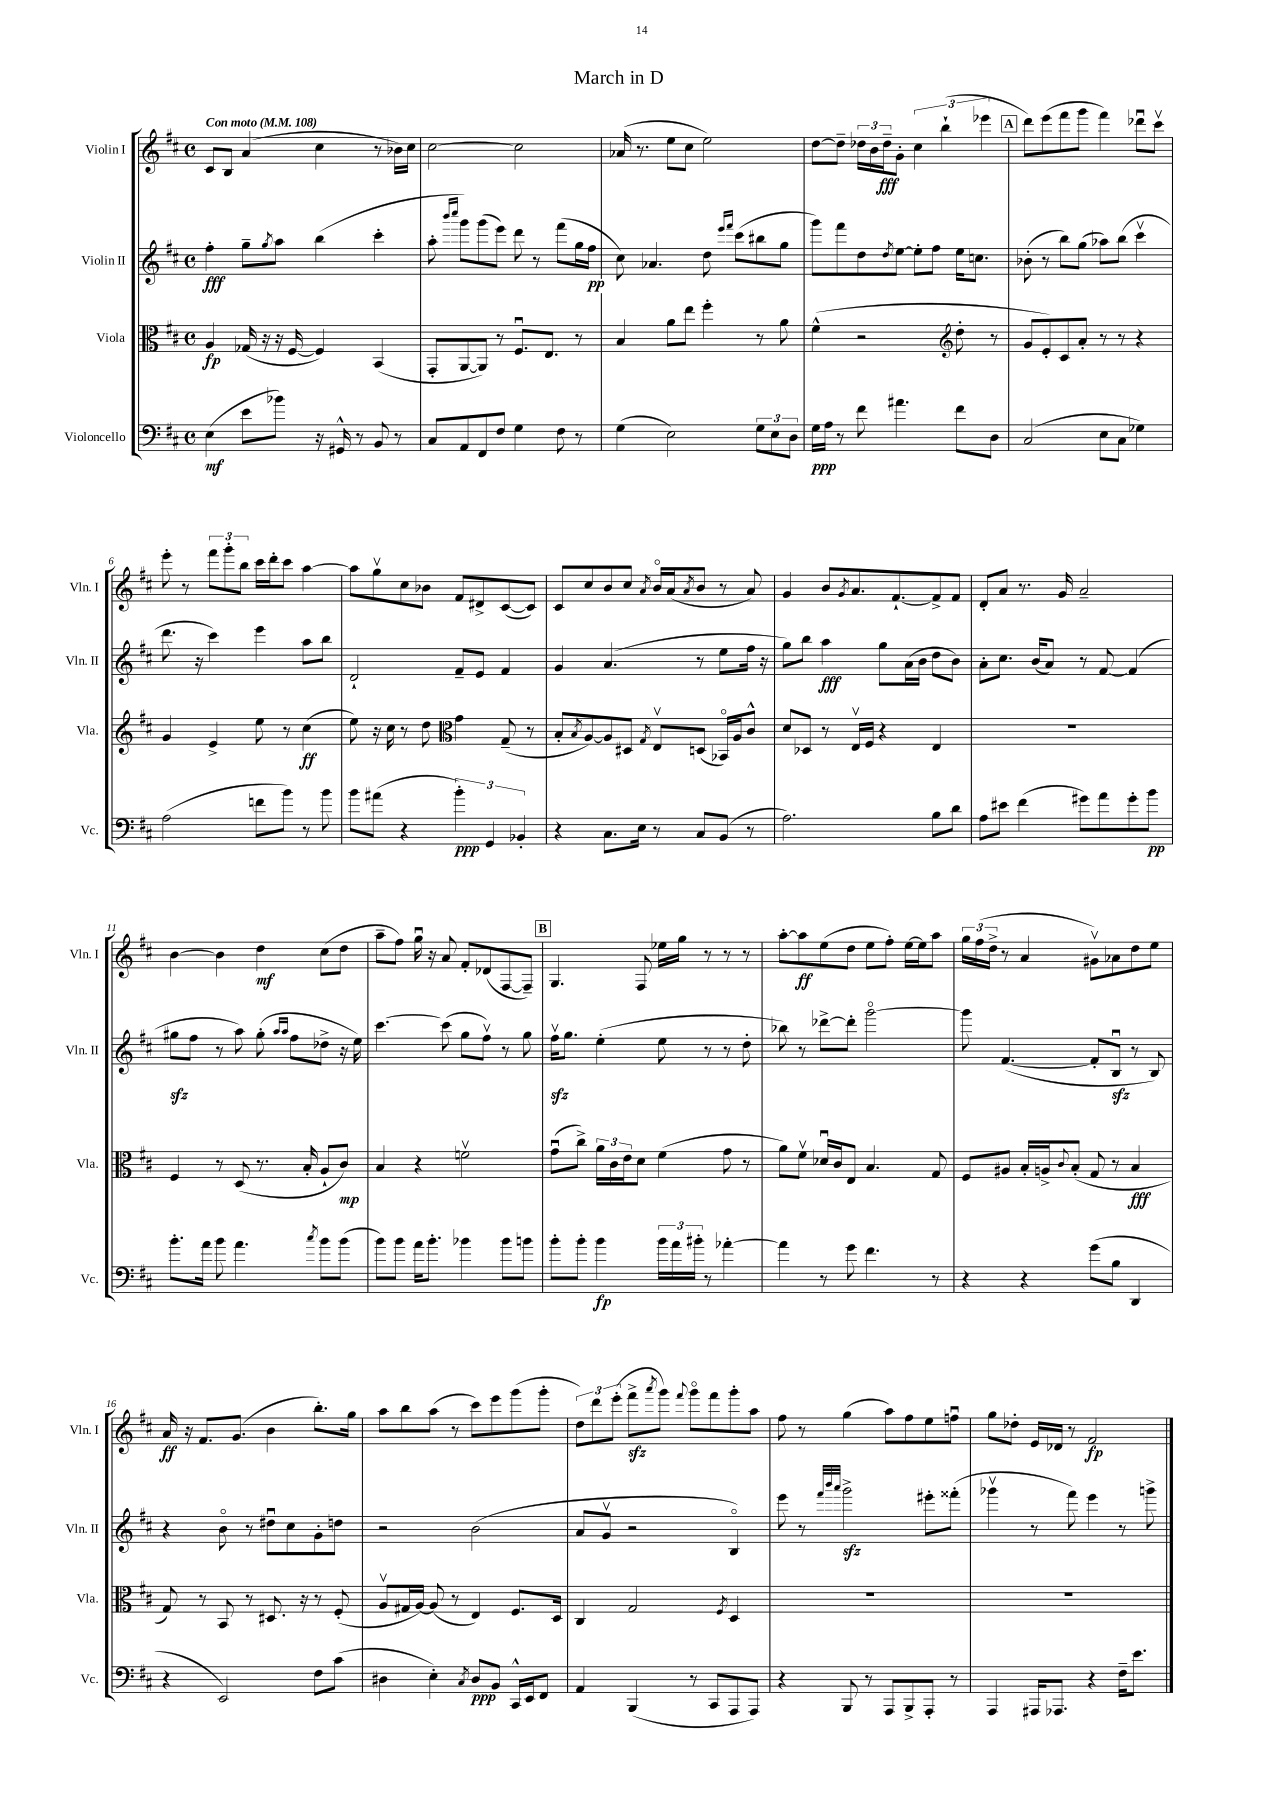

**kern	**kern	**kern	**kern
*staff4	*staff3	*staff2	*staff1
*clefF4	*clefC3	*clefG2	*clefG2
*k[f#c#]	*k[f#c#]	*k[f#c#]	*k[f#c#]
*M4/4	*M4/4	*M4/4	*M4/4
*met(c)	*met(c)	*met(c)	*met(c)
*MM108	*MM108	*MM108	*MM108
(4E	4A	4ff#'	8c#
.	.	.	8B
8e	(16G-	8gg~	(4a
.	16r	.	.
.	.	8qgg	.
8b-)	16r	8aa	.
.	[16F#	.	.
16r	4F#])	(4bb	4cc#
16GG#^^	.	.	.
8r	.	.	.
8BB	(4BB	4ccc#'	8r
8r	.	.	16b-)
.	.	.	16cc#
=	=	=	=
8C#	8GG'	8aa'	[2cc#
.	.	16qqbbb	.
.	.	16qqcccc#	.
8AA	[8AA	8ggg)	.
8FF#	8AA])	(8ggg	.
8F#	8r	8eee)	.
4G	8.F#u	8ddd	2cc#]
.	.	8r	.
.	8.E	.	.
8F#	.	(8fff#	.
8r	8r	16gg	.
.	.	16ff#	.
=	=	=	=
(4G	4B	8cc#)	(16a-
.	.	.	8.r
.	.	4.a-	.
2E)	8a	.	8ee
.	8ee	.	8cc#
.	4ff#'	8dd	2ee)
.	.	16qqeee	.
.	.	16qqfff#	.
.	.	(8ccc#	.
12G	8r	8bb#	.
12E	.	.	.
.	8a	8gg	.
12D	.	.	.
=	=	=	=
16G	(4f#^^	8ggg)	[8dd
16A	.	.	.
8r	.	8fff#	8dd~]
8f#	2r	8dd	24dd-
.	.	.	24b
.	.	.	24dd-~
.	.	8qdd	.
4.a#	.	[8ee	8g'
.	.	8ee']	6cc#
.	.	8ff#	.
.	.	.	(6bb`
*	*clefG2	*	*
8f#	8dd'	16ee	.
.	.	8.cc	.
.	.	.	6eee-
8D	8r	.	.
=	=	=	=
(2C#	8g	(8b-'	8ddd)
.	8e')	8r	(8eee
.	8c#	8bb)	8fff#
.	8a'	(8gg	8ggg
8E	8r	8aa-)	4fff#)
8C#	8r	(8bb	.
4G-)	4r	4ccc#v	8ddd-u
.	.	.	8ccc#v
=	=	=	=
(2A	4g	8.ddd	8eee'
.	.	.	8r
.	.	16r	.
.	4e^	4ccc#)	12fff#
.	.	.	12ggg'
.	.	.	12bb
8f	8ee	4eee	16ccc#
.	.	.	16ddd'
8b)	8r	.	8ccc#
8r	(4cc#	8aa	[4aa
8b	.	8bb	.
=	=	=	=
8b	8ee)	2d`	8aa]
(8a#	16r	.	8ggv
.	16cc#	.	.
4r	8r	.	8cc#
.	8dd	.	8b-
*	*clefC3	*	*
6b')	4g	8f#~	8f#
.	.	8e	8d#^
6GG	.	.	.
.	(8G~	4f#	([8c#
6BB-'	.	.	.
.	8r	.	8c#])
=	=	=	=
4r	8B'	4g	8c#
.	8qB	.	.
.	[8A)	.	8cc#
8.C#	8A]	(4.a	8b
.	8D#	.	8cc#
16E	.	.	.
.	8qG	.	8qa
8r	8Ev	.	16bo
.	.	.	(16a
.	.	.	8qa
8C#	(8D	8r	8b
(8BB	16BB-o)	8ee	8r
.	16A	.	.
8r	8c#^^	16ff#	8a)
.	.	16r	.
=	=	=	=
2.A)	8d	8gg)	4g
.	8D-	8bb	.
.	8r	4aa	8b
.	.	.	8qg
.	16Ev	.	8.a
.	16F#	.	.
.	4r	8gg	.
.	.	.	[8.f#`
.	.	(16a	.
.	.	16b	.
8B	4E	8dd	8f#^]
8d	.	8b)	8f#
=	=	=	=
8A	1r	8a'	8d'
8e#	.	8.cc#	8a
(4f#	.	.	8.r
.	.	(16b	.
.	.	8a)	.
.	.	.	16g
8g#)	.	8r	2a~
8a	.	[8f#	.
8g#'	.	(4f#]	.
8b	.	.	.
=	=	=	=
8.b'	4F#	8gg#	[4b
.	.	8ff#	.
16a	.	.	.
8b	8r	8r	4b]
4.a	(8D	8aa)	.
.	8.r	(8gg#'	4dd
.	.	16qqaa	.
.	.	16qqaa	.
.	.	8ff#	.
.	16B'	.	.
8qcc#	.	.	.
8b	8A`	8dd-^	(8cc#
(8b	8c#)	16r	8dd
.	.	16ee)	.
=	=	=	=
8b)	4B	[4.ccc#	8aa~
8b	.	.	8ff#)
16a	4r	.	16ggu
8.b'	.	.	16r
.	.	(8ccc#]	8a
4b-	2fv	8gg	8f#'
.	.	8ff#v)	(8d-
8b-	.	8r	[8F#
8b	.	8gg	8F#~])
=	=	=	=
8b'	(8gu	16ff#v	4.G
.	.	8.gg	.
8b'	8cc#^)	.	.
4b	24a	(4ee'	.
.	24c#	.	.
.	24e	.	.
.	8d	.	8F#
24b	(4f#	8ee	16ee-
24a	.	.	.
.	.	.	16gg
24b#'	.	.	.
8r	.	8r	8r
[4a-'	8g	8r	8r
.	8r	8dd'	8r
=	=	=	=
4a-]	8a)	8bb-)	[8aa'
.	8f#v	8r	8aa]
8r	16d-u	[8ddd-^	(8ee
.	16c#	.	.
8g	8E	8ddd-']	8dd
4.f#	4.B	[2gggo	8ee
.	.	.	8ff#')
.	.	.	[16ee
.	.	.	16ee]
8r	8G	.	8aa
=	=	=	=
4r	8F#	8ggg]	24gg
.	.	.	(24ff#
.	.	.	24dd^
.	8A#	([4.f#	8r
4r	16B'	.	4a
.	16A^	.	.
.	8qqc#	.	.
.	(8B'	.	.
(8g	8G	8f#']	8g#v)
8B	8r	8Bu	8a-
4DD	4B	8r	8dd
.	.	8B)	8ee
=	=	=	=
4r	8G)	4r	16a
.	.	.	16r
.	8r	.	8.f#
2EE)	8BB	8bo	.
.	.	.	(8.g
.	8r	8r	.
.	8.D#	8dd#u	4b
.	.	8cc#	.
.	16r	.	.
8F#	8r	8g'	8.bb')
(8c#	(8F#'	8dd	.
.	.	.	16gg
=	=	=	=
4D#	8Av	2r	8aa
.	16G#	.	8bb
.	[16A)	.	.
4E')	(8A]	.	(8aa
.	8r	.	8r
8qC#	.	.	.
8D#	4E)	(2b	8ccc#)
8BB	.	.	8eee
16CC#^^	8.F#	.	(8ggg
16EE	.	.	.
8FF#	.	.	8ggg'
.	16D	.	.
=	=	=	=
4AA	4C#	8a	12dd)
.	.	.	12ddd
.	.	8gv	.
.	.	.	(12eee'
(4BBB	2G	2r	8fff#^
.	.	.	8qaaa
.	.	.	8ggg)
.	.	.	8qqfff#
8r	.	.	8gggo
8CC#	.	.	8fff#
.	8qF#	.	.
8AAA	4D	4Bo)	8ggg'
8AAA)	.	.	8aa
=	=	=	=
4r	1r	8eee	8ff#
.	.	8r	8r
.	.	32qqfff#	.
.	.	32qqbbb	.
.	.	32qqaaa	.
8BBB	.	2ggg^	(4gg
8r	.	.	.
8AAA	.	.	8aa)
8BBB^	.	.	8ff#
8AAA'	.	8eee#'	8ee
8r	.	(8fff##'	8ffu
=	=	=	=
4AAA	1r	4ggg-v	8gg
.	.	.	8dd-'
16AAA#	.	8r	16e
8.AAA-	.	.	16d-
.	.	8fff#)	8r
4r	.	4eee	2f#
16F#~	.	8r	.
8.e	.	.	.
.	.	8ggg^	.
==	==	==	==
*-	*-	*-	*-
